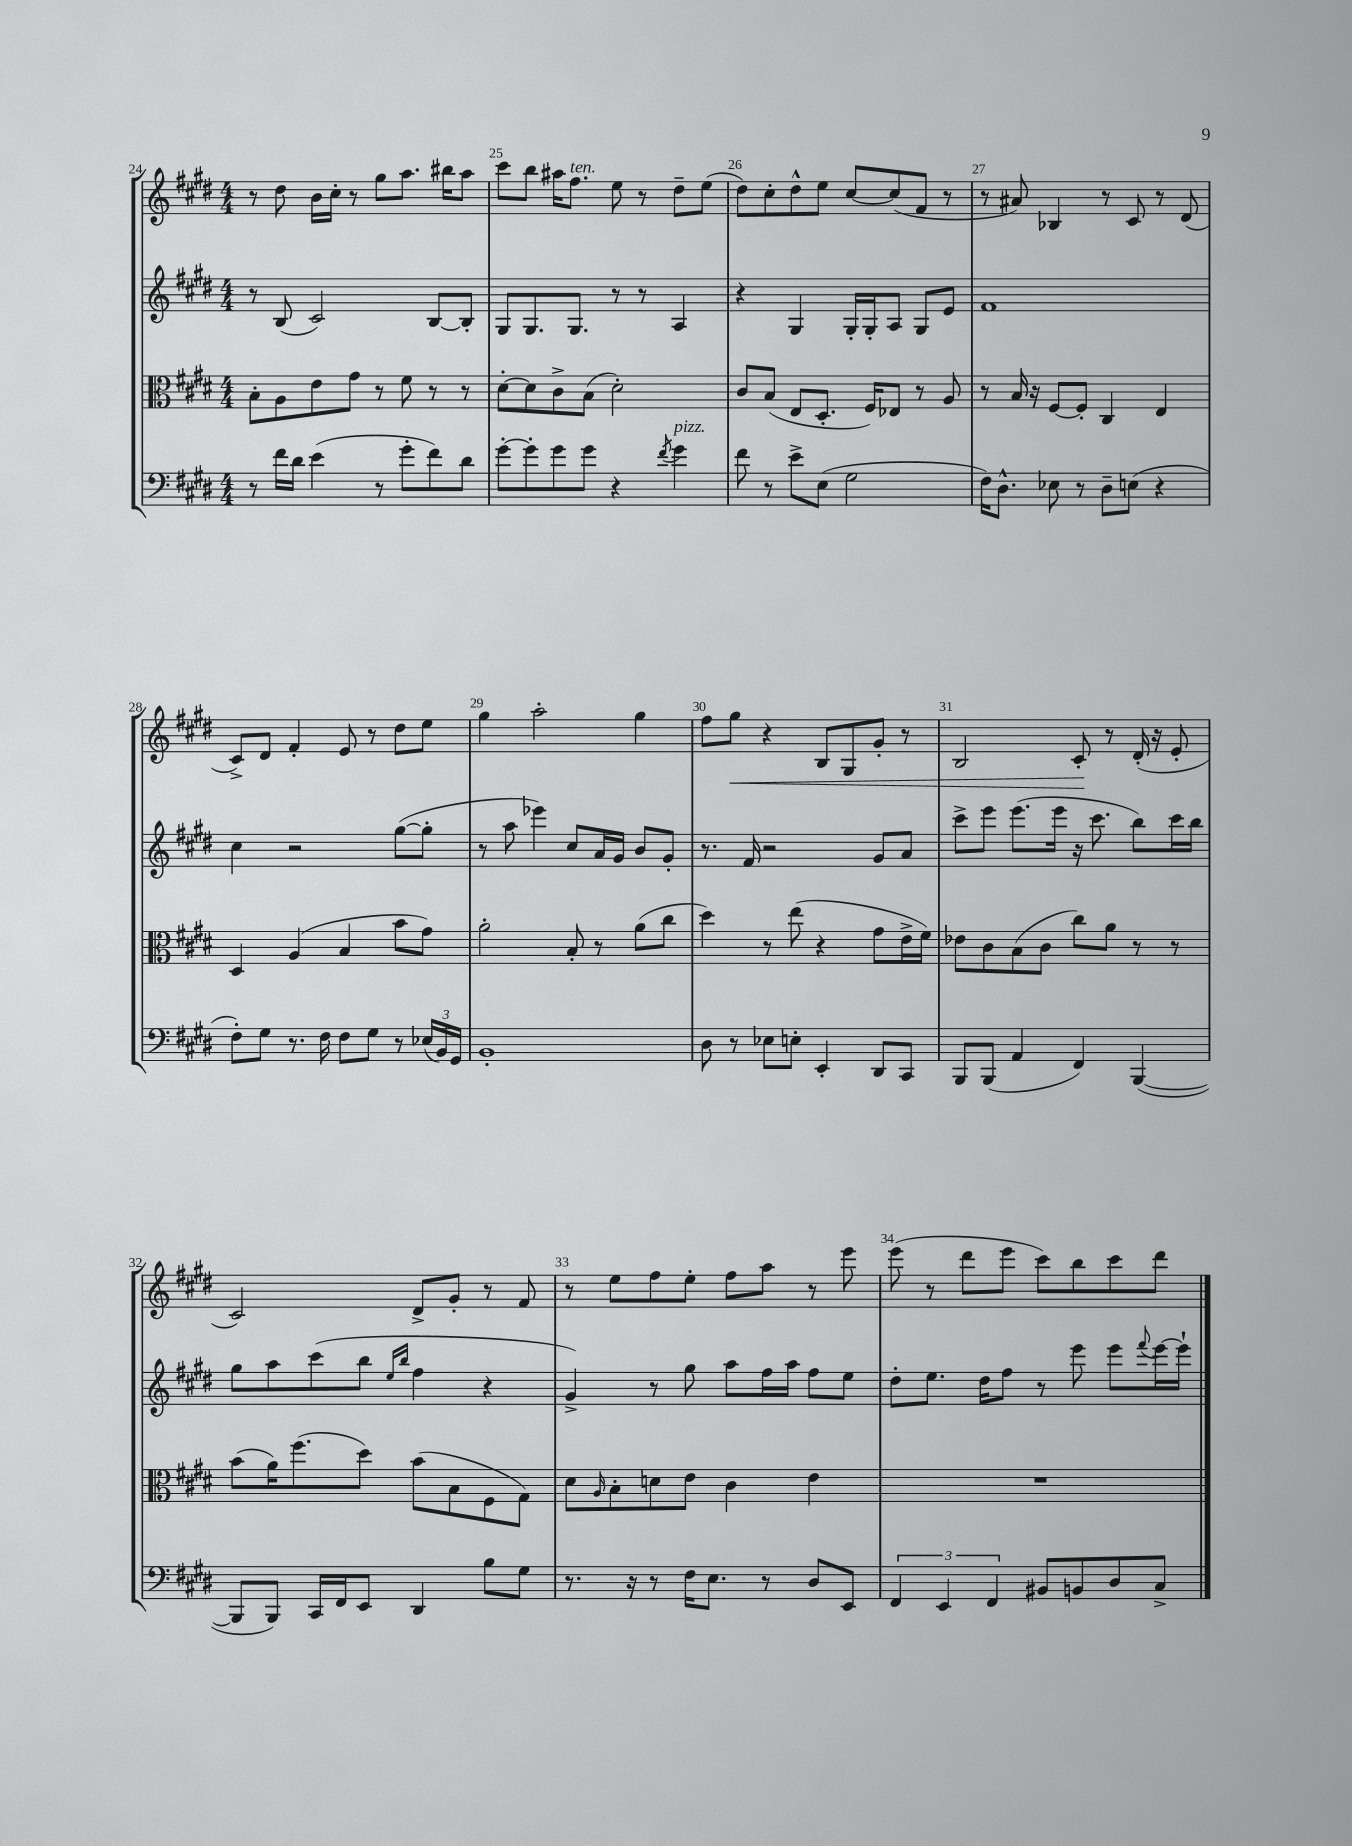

**kern	**kern	**kern	**kern
*staff4	*staff3	*staff2	*staff1
*clefF4	*clefC3	*clefG2	*clefG2
*k[f#c#g#d#]	*k[f#c#g#d#]	*k[f#c#g#d#]	*k[f#c#g#d#]
*M4/4	*M4/4	*M4/4	*M4/4
8r	8B'	8r	8r
16f#	8A	(8B	8dd#
16d#	.	.	.
(4e	8e	2c#)	16b
.	.	.	16cc#'
.	8g#	.	8r
8r	8r	.	8gg#
8g#'	8f#	.	8.aa
8f#)	8r	[8B	.
.	.	.	16bb#
8d#	8r	8B']	8aa
=	=	=	=
[8g#'	[8d#'	8G#	8ccc#
8g#']	8d#]	8.G#	8bb
8g#	8c#^	.	16aa#
.	.	8.G#	8.ff#
8g#	(8B	.	.
4r	2d#')	8r	8ee
.	.	8r	8r
8qf#	.	.	.
4g#	.	4A	8dd#~
.	.	.	(8ee
=	=	=	=
8f#	8c#	4r	8dd#)
8r	(8B	.	8cc#'
8e^	8E	4G#	8dd#^^
(8E	8.D#'	.	8ee
2G#	.	16G#'	[8cc#
.	16F#)	16G#'	.
.	8E-	8A	(8cc#]
.	8r	8G#	8f#
.	8A	8e	8r
=	=	=	=
16F#)	8r	1f#	8r
8.D#^^	.	.	.
.	16B	.	8a#)
.	16r	.	.
8E-	[8F#	.	4B-
8r	8F#']	.	.
8D#~	4C#	.	8r
(8E	.	.	8c#
4r	4E	.	8r
.	.	.	(8d#
=	=	=	=
8F#')	4D#	4cc#	8c#^)
8G#	.	.	8d#
8.r	(4A	2r	4f#'
16F#	.	.	.
8F#	4B	.	8e
8G#	.	.	8r
8r	8b	([8gg#	8dd#
(24E-	8g#)	8gg#']	8ee
24BB)	.	.	.
24GG#	.	.	.
=	=	=	=
1BB'	2a'	8r	4gg#
.	.	8aa	.
.	.	4eee-)	2aa'
.	8B'	8cc#	.
.	8r	16a	.
.	.	16g#	.
.	(8a	8b	4gg#
.	8cc#	8g#'	.
=	=	=	=
8D#	4dd#)	8.r	8ff#
8r	.	.	8gg#
.	.	16f#	.
8E-	8r	2r	4r
8E'	(8ee	.	.
4EE'	4r	.	8B
.	.	.	8G#
8DD#	8g#	8g#	8g#'
8CC#	16e^	8a	8r
.	16f#)	.	.
=	=	=	=
8BBB	8e-	8ccc#^	2B
(8BBB	8c#	8eee	.
4AA	(8B	(8.eee	.
.	8c#	.	.
.	.	16eee	.
4FF#)	8cc#)	16r	8c#'
.	.	8.ccc#	.
.	8a	.	8r
([4BBB	8r	8bb)	(16d#'
.	.	.	16r
.	8r	16ccc#	8e'
.	.	16bb	.
=	=	=	=
8BBB]	(8b	8gg#	2c#)
8BBB)	16a)	8aa	.
.	(8.ff#	.	.
16CC#	.	(8ccc#	.
16FF#	.	.	.
8EE	8dd#)	8bb	.
.	.	16qqee	.
.	.	16qqbb	.
4DD#	(8b	4ff#	8d#^
.	8B	.	8g#'
8B	8F#	4r	8r
8G#	8G#)	.	8f#
=	=	=	=
8.r	8d#	4g#^)	8r
.	16qqA	.	.
.	8B'	.	8ee
16r	.	.	.
8r	8d	8r	8ff#
16F#	8e	8gg#	8ee'
8.E	.	.	.
.	4c#	8aa	8ff#
8r	.	16ff#	8aa
.	.	16aa	.
8D#	4e	8ff#	8r
8EE	.	8ee	8eee
=	=	=	=
6FF#	1r	8dd#'	(8eee
.	.	8.ee	8r
6EE	.	.	.
.	.	.	8ddd#
.	.	16dd#	.
6FF#	.	.	.
.	.	8ff#	8eee
8BB#	.	8r	8ccc#)
8BB	.	8eee	8bb
8D#	.	8eee	8ccc#
.	.	8qqfff#	.
8C#^	.	[16eee	8ddd#
.	.	16eee`]	.
==	==	==	==
*-	*-	*-	*-
